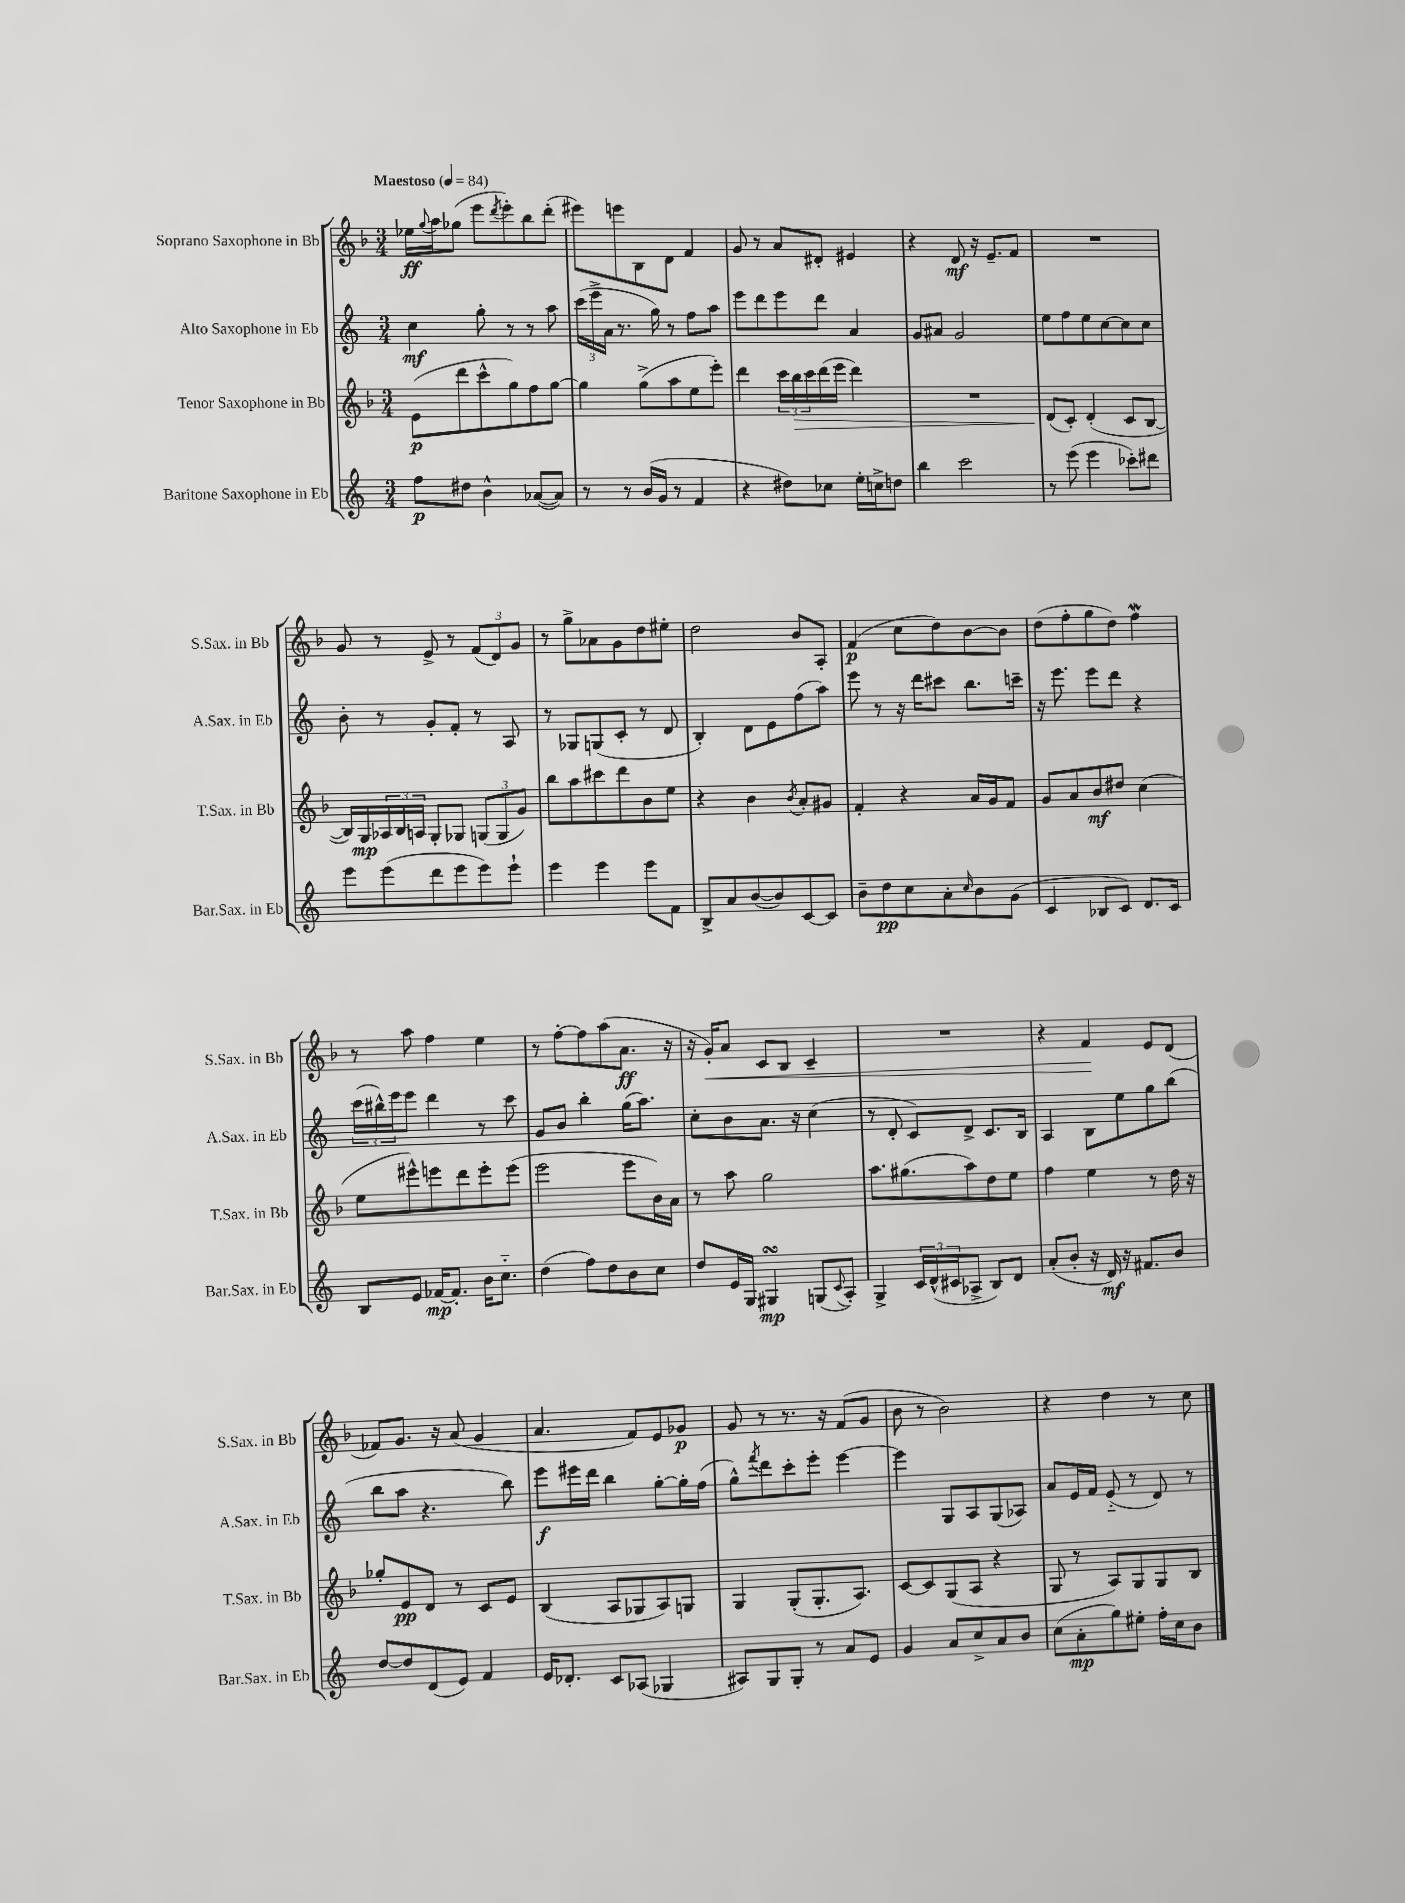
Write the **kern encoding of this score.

**kern	**dynam	**kern	**dynam	**kern	**dynam	**kern	**dynam
*part4	*part4	*part3	*part3	*part2	*part2	*part1	*part1
*staff4	*staff4	*staff3	*staff3	*staff2	*staff2	*staff1	*staff1
*I"Baritone Saxophone in Eb	*	*I"Tenor Saxophone in Bb	*	*I"Alto Saxophone in Eb	*	*I"Soprano Saxophone in Bb	*
*I'Bar.Sax. in Eb	*	*I'T.Sax. in Bb	*	*I'A.Sax. in Eb	*	*I'S.Sax. in Bb	*
*clefG2	*	*clefG2	*	*clefG2	*	*clefG2	*
*k[]	*	*k[b-]	*	*k[]	*	*k[b-]	*
*M3/4	*	*M3/4	*	*M3/4	*	*M3/4	*
*MM84	*	*MM84	*	*MM84	*	*MM84	*
=1	=1	=1	=1	=1	=1	=1	=1
!	!	!	!	!	!	!LO:TX:a:B:t=Maestoso	!
8ff\L	p	(8e\L	p	4cc\	mf	16ee-X\LL	ff
.	.	.	.	.	.	8qqgg/	.
.	.	.	.	.	.	16aa\J	.
8dd#X\J	.	8ddd\	.	.	.	(8gg-X\J	.
4b^^\	.	8ccc^^\	.	8gg'\	.	8eee\L	.
.	.	.	.	.	.	8qddd/	.
.	.	8gg\)	.	8r	.	8eee'\)	.
([8a-X/L	.	8ff\	.	8r	.	8bb-\	.
8a-/J])	.	[8gg\J	.	8aa\	.	(8ddd'\J	.
=2	=2	=2	=2	=2	=2	=2	=2
8r	.	4gg\]	.	(24ccc\LL	.	8eee#X\L)	.
.	.	.	.	24eee^\	.	.	.
.	.	.	.	24a\JJ	.	.	.
8r	.	.	.	8.r	.	8eeen\	.
(16b/LL	.	(8gg^\L	.	.	.	8B-\	.
16g/JJ	.	.	.	16gg\)	.	.	.
8r	.	8aa\	.	8r	.	8d\J	.
4f/	.	8ee\	.	8ff\L	.	4f/	.
.	.	8eee'\J)	.	8aa\J	.	.	.
=3	=3	=3	=3	=3	=3	=3	=3
4r	.	4ddd\	.	8eee\L	.	8g/	.
.	.	.	.	8ddd\	.	8r	.
8dd#X\L)	.	24ccc\LL	.	8eee\	.	8a/L	.
!	!	!	!LO:HP:b	!	!	!	!
.	.	24bb-\	>	.	.	.	.
.	.	24ccc\	.	.	.	.	.
8cc-X\J	.	(16ddd\	.	8ddd\J	.	8d#X'/J	.
.	.	16eee\JJ	.	.	.	.	.
16ee'\LL	.	4ddd\)	.	4a/	.	4e#X/	.
16ccn^\J	.	.	.	.	.	.	.
8ddn\J	.	.	.	.	.	.	.
=4	=4	=4	=4	=4	=4	=4	=4
4bb\	.	2.r	.	8g/L	.	4r	.
.	.	.	.	8a#X/J	.	.	.
2ccc\	.	.	.	2g/	.	8d/	mf
.	.	.	.	.	.	16r	.
.	.	.	.	.	.	8.e~/L	.
.	.	.	.	.	.	8f/J	.
=5	=5	=5	=5	=5	=5	=5	=5
8r	.	(8d/L	.	8ee\L	.	2.r	.
(8eee\	.	8c'/J)	]	8ff\	.	.	.
4eee\	.	(4d'/	.	8ee\	.	.	.
.	.	.	.	[8cc\	.	.	.
8ccc-X'\L)	.	8c/L	.	8cc\]	.	.	.
8ddd#X\J	.	[8B-/J	.	8cc\J	.	.	.
!!LO:LB:g=z
=6	=6	=6	=6	=6	=6	=6	=6
8eee\L	.	16B-/LL])	.	8b'\	.	8g/	.
.	.	16G/	mp	.	.	.	.
(8eee\	.	24A-X/	.	8r	.	8r	.
.	.	24B-/	.	.	.	.	.
.	.	24An/JJ	.	.	.	.	.
8ddd\	.	8G'/L	.	8g'/L	.	8e^/	.
8eee\	.	8G-X/J	.	8f'/J	.	8r	.
8eee\)	.	(12Gn/L	.	8r	.	(12f/L	.
.	.	12G/	.	.	.	12d/)	.
8eee`\J	.	.	.	8A/	.	.	.
.	.	12g/J)	.	.	.	12g/J	.
=7	=7	=7	=7	=7	=7	=7	=7
4eee\	.	8bb-\L	.	8r	.	8r	.
.	.	8aa\	.	8G-X/L	.	8gg^\L	.
4eee\	.	8ccc#X\	.	(8Gn/	.	8a-X\	.
.	.	8ddd\	.	8c'/J	.	8g\	.
8eee\L	.	8b-\	.	8r	.	8dd\	.
8f\J	.	8ee\J	.	8d/	.	8ee#X'\J	.
=8	=8	=8	=8	=8	=8	=8	=8
8B^/L	.	4r	.	4B'/)	.	2dd\	.
8a/	.	.	.	.	.	.	.
([8b/	.	4b-\	.	8d\L	.	.	.
8b/])	.	.	.	8e\	.	.	.
.	.	8qb-/	.	.	.	.	.
[8c/	.	8a'/L	.	(8ff\	.	8b-/L	.
8c/J]	.	8g#X/J	.	8aa\J)	.	8A'/J	.
=9	=9	=9	=9	=9	=9	=9	=9
8b~\L	.	4f'/	.	8eee\	.	(4f/	p
8dd\	pp	.	.	8r	.	.	.
8cc\	.	4r	.	16r	.	8cc\L	.
.	.	.	.	16ddd\KL	.	.	.
8a'\	.	.	.	8ccc#X\J	.	8dd\)	.
16qqcc/	.	.	.	.	.	.	.
8b\	.	16a/LL	.	8.bb\L	.	[8b-\	.
.	.	16g/J	.	.	.	.	.
(8g\J	.	8f/J	.	.	.	8b-\J]	.
.	.	.	.	16cccn~\Jk	.	.	.
=10	=10	=10	=10	=10	=10	=10	=10
4c/	.	8g/L	.	16r	.	(8dd\L	.
.	.	.	.	8.eee\	.	.	.
.	.	8a/	.	.	.	8ff'\	.
8B-X/L	.	8b-/	mf	8eee\L	.	8gg\	.
8c/J)	.	8dd#X/J	.	8ddd\J	.	8dd\J)	.
8.d/L	.	(4cc\	.	4r	.	4ffw\	.
16c/Jk	.	.	.	.	.	.	.
!!LO:LB:g=z
=11	=11	=11	=11	=11	=11	=11	=11
8B/L	.	8ee\L	.	(24ccc\LL	.	8r	.
.	.	.	.	24bb#X^^\)	.	.	.
.	.	.	.	24eee\J	.	.	.
8e/J	.	8eee#X^^\)	.	8eee\J	.	8aa\	.
[16f-X/KL	mp	8eeen\	.	4ddd\	.	4ff\	.
8.f-'/J]	.	.	.	.	.	.	.
.	.	8ddd\	.	.	.	.	.
16b\KL	.	8eee'\	.	8r	.	4ee\	.
8.cc\J	.	.	.	.	.	.	.
.	.	(8eee\J	.	8ccc\	.	.	.
=12	=12	=12	=12	=12	=12	=12	=12
(4dd\	.	2eee\	.	8g/L	.	8r	.
.	.	.	.	8b/J	.	[8ff'\L	.
8ff\L)	.	.	.	4bb'\	.	8ff\]	.
8dd\	.	.	.	.	.	(8aa\	.
8b\	.	8eee\L	.	(16gg\KL	.	8.a\J	ff
.	.	.	.	8.aa\J)	.	.	.
8cc\J	.	16b-\L)	.	.	.	.	.
.	.	16a\JJ	.	.	.	16r	.
=13	=13	=13	=13	=13	=13	=13	=13
8dd/L	.	8r	.	8cc'\L	.	16r	.
!	!	!	!	!	!	!	!LO:HP:b
.	.	.	.	.	.	16g'/KL)	<
16e/L	.	8aa\	.	8b\	.	8a/J	.
16G/JJ	.	.	.	.	.	.	.
4G#XsSsS/	mp	2gg\	.	8.a\J	.	8c/L	.
.	.	.	.	.	.	8B-/J	.
.	.	.	.	16r	.	.	.
(8Gn/L	.	.	.	(4cc\	.	4c~/	.
8qqc/	.	.	.	.	.	.	.
8A'/J)	.	.	.	.	.	.	.
=14	=14	=14	=14	=14	=14	=14	=14
4G^/	.	8.aa\L	.	8r	.	2.r	.
.	.	.	.	8d'/	.	.	.
.	.	(8.gg#X\	.	.	.	.	.
24c/LL	.	.	.	8c/L)	.	.	.
(24d^^/	.	.	.	.	.	.	.
24c#X/J	.	.	.	.	.	.	.
8A-X^/J	.	8aa\)	.	8d^/J	.	.	.
8B/L)	.	8dd\	.	8.c/L	.	.	.
8d/J	.	8ee\J	.	.	.	.	.
.	.	.	.	16B/Jk	.	.	.
=15	=15	=15	=15	=15	=15	=15	=15
(8a'/L	.	4ff\	.	4A/	.	4r	.
8b'/J	.	.	.	.	.	.	.
16r	.	4ee\	.	8B\L	.	4f/	.
16d/)	mf	.	.	.	.	.	.
16r	.	.	.	8ee\	.	.	.
8.f#X/L	.	.	.	.	.	.	.
.	.	8r	.	8gg\	.	8e/L	[
8b/J	.	16dd\	.	(8bb\J	.	(8d/J	.
.	.	16r	.	.	.	.	.
!!LO:LB:g=z
=16	=16	=16	=16	=16	=16	=16	=16
[8dd/L	.	8gg-X'/L	.	8bb\L	.	8f-X/L)	.
8dd/]	.	8e/	pp	8aa\J	.	8.g/J	.
(8d/	.	8d/J	.	4.r	.	.	.
.	.	.	.	.	.	16r	.
8e/J)	.	8r	.	.	.	(8a/	.
4f/	.	8c/L	.	.	.	4g/	.
.	.	8e/J	.	8bb\)	.	.	.
=17	=17	=17	=17	=17	=17	=17	=17
16e/KL	.	(4B-/	.	8eee\L	f	4.a/	.
8.d-X'/J	.	.	.	.	.	.	.
.	.	.	.	16eee#X\L	.	.	.
.	.	.	.	16ddd\JJ	.	.	.
8c/L	.	8A/L	.	4bb\	.	.	.
(8A-X/J	.	8G-X/	.	.	.	8f/L)	.
4G-X/	.	8A/)	.	[8gg'\L	.	8e/	.
.	.	8Gn/J	.	16gg'\L]	.	8g-X/J	p
.	.	.	.	(16ff\JJ	.	.	.
=18	=18	=18	=18	=18	=18	=18	=18
8A#X/L)	.	4G/	.	8gg^^\L)	.	8g/	.
.	.	.	.	8qfff/	.	.	.
8G/	.	.	.	8ddd\	.	8r	.
8G'/J	.	(8G'/L	.	8ccc'\	.	8.r	.
8r	.	8.G'/	.	8eee'\J	.	.	.
.	.	.	.	.	.	16r	.
8a/L	.	.	.	[4eee\	.	(8f/L	.
.	.	8.A/J)	.	.	.	.	.
8e/J	.	.	.	.	.	8g/J	.
=19	=19	=19	=19	=19	=19	=19	=19
4g/	.	[8c/L	.	4eee\]	.	8b-\	.
.	.	8c/]	.	.	.	8r	.
8a/L	.	(8G/	.	8G/L	.	2b-\)	.
8cc^/	.	8A/J	.	8A/	.	.	.
8a/	.	4r	.	(8G/	.	.	.
8b/J	.	.	.	8A-X/J)	.	.	.
=20	=20	=20	=20	=20	=20	=20	=20
(8cc\L	.	8G/	.	8a/L	.	4r	.
8a'\	mp	8r	.	16e/L	.	.	.
.	.	.	.	16f/JJ	.	.	.
8gg\)	.	8A/L)	.	(8e/	.	4dd\	.
8ee#X'\J	.	8G/	.	8r	.	.	.
16ff'\LL	.	8G/	.	8d/)	.	8r	.
16cc\J	.	.	.	.	.	.	.
8b\J	.	8B-/J	.	8r	.	8cc\	.
==	==	==	==	==	==	==	==
*-	*-	*-	*-	*-	*-	*-	*-
